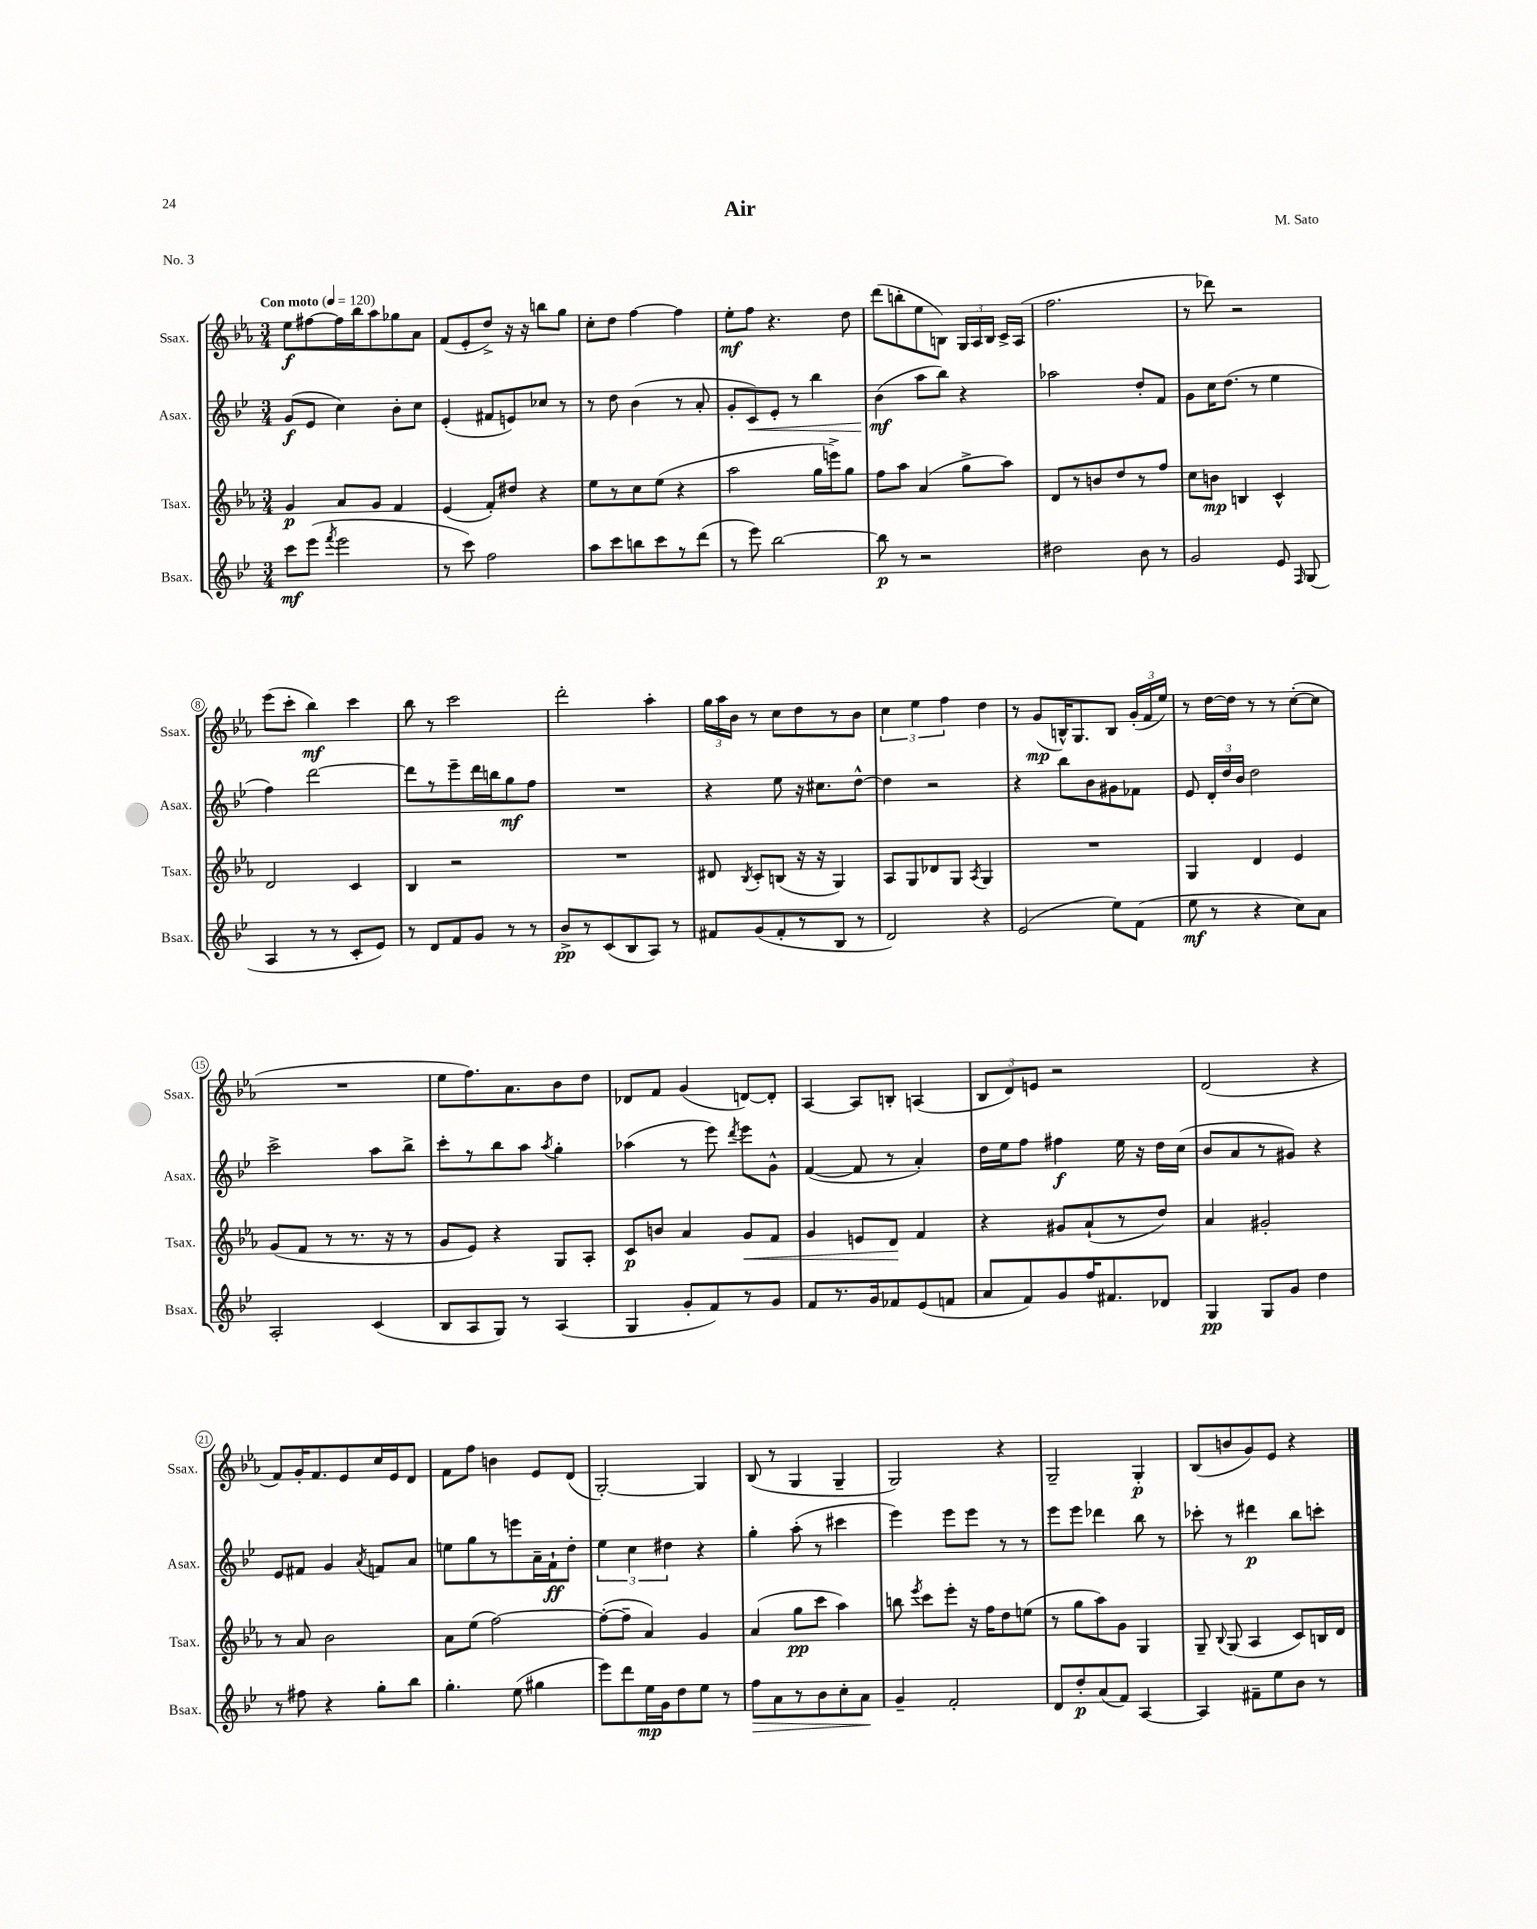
\header { title = "Air" composer = "M. Sato" piece = "No. 3" }
<<
\new StaffGroup <<
\new Staff = "s0" \with { instrumentName = "Ssax." shortInstrumentName = "Ssax." } {
    \clef treble \key ees \major \numericTimeSignature \time 3/4 \tempo "Con moto" 4 = 120
    \autoBeamOff ees''8[\f fis''8~ fis''16 bes''16 aes''8 ges''8 aes'8] |
    f'8[( ees'8-. d''8]->) r16 r16 b''8[ g''8] |
    c''8[-. d''8] f''4~ f''4 |
    ees''8[-.\mf f''8] r4. d''8 |
    d'''8[( b''8-. ees''8 b8]) \tuplet 3/2 { g16[ aes16 b16] } c'16[-> aes16]( |
    f''2. |
    r8 des'''8) r2 |
    ees'''8[( c'''8]-. bes''4\mf) c'''4 |
    bes''8 r8 c'''2 |
    d'''2-. aes''4-. |
    \tuplet 3/2 { g''16[ aes''16 bes'16] } r8 c''8[ d''8 r8 bes'8] |
    \tuplet 3/2 { c''4 ees''4 f''4 } d''4 |
    r8 g'8[\mp( b16-^) g8. b8] \tuplet 3/2 { g'16[-.( f'16 ees''16]) } |
    r8 d''16[~ d''16] r8 r8 c''8[~-.( c''8] |
    R2. |
    ees''8[ f''8.) aes'8. bes'8 d''8] |
    des'8[ f'8] g'4( d'8[~) d'8]-. |
    aes4~ aes8[ b8]-. a4( |
    \tuplet 3/2 { bes8[ d'8) e'8] } r2 |
    d'2( r4 |
    f'8[) g'16-. f'8. ees'8 c''16 ees'16 d'8] |
    f'8[ f''8] b'4 ees'8[ d'8]( |
    g2~-.) g4 |
    bes8( r8 g4 g4-- |
    g2) r4 |
    g2-- g4-.\p |
    bes8[( b'8 g'8) ees'8] r4 \bar "|." |
}
\new Staff = "s1" \with { instrumentName = "Asax." shortInstrumentName = "Asax." } {
    \clef treble \key bes \major \numericTimeSignature \time 3/4
    \autoBeamOff g'8[\f( ees'8] c''4) bes'8[-. c''8] |
    ees'4-.( fis'8[ e'8) ces''8] r8 |
    r8 d''8 bes'4( r8 a'8-. |
    g'8[-. c'8\<) ees'8]-. r8 bes''4 |
    bes'4\mf\!( a''8[ bes''8]) r4 |
    aes''2 d''8[-. f'8] |
    g'8[ c''16 d''8.]( r8 ees''4 |
    f''4) d'''2~ |
    d'''8[ r8 ees'''8-- d'''16 b''16 g''8\mf f''8] |
    R2. |
    r4 ees''8 r16 cis''8.[ d''8]~-^ |
    d''4 r2 |
    r4 bes''8[ bes'8 gis'8 fes'8] |
    ees'8 \tuplet 3/2 { d'16[-. d''16 bes'16] } d''2 |
    c'''2-> a''8[ bes''8]-> |
    c'''8[-. r8 bes''8 a''8] \acciaccatura { a''8 } g''4-. |
    aes''4( r8 ees'''8) \acciaccatura { d'''8 } ees'''8[ g'8]-^ |
    f'4~( f'8 r8 a'4-.) |
    d''16[ ees''16 f''8] fis''4\f ees''16 r16 d''16[ c''16]( |
    bes'8[ a'8 r8 gis'8]) r4 |
    ees'8[ fis'8] g'4 \acciaccatura { a'8 } f'8[ a'8] |
    e''8[ g''8 r8 e'''8 a'16-- f'16-!\ff d''8]-. |
    \tuplet 3/2 { ees''4 c''4 dis''4 } r4 |
    g''4-. a''8-.( r8 cis'''4 |
    ees'''4) ees'''8[ ees'''8] r8 r8 |
    ees'''8[ ees'''8] des'''4 bes''8 r8 |
    ces'''8-. r8 dis'''4\p bes''8[ c'''8]-. \bar "|." |
}
\new Staff = "s2" \with { instrumentName = "Tsax." shortInstrumentName = "Tsax." } {
    \clef treble \key ees \major \numericTimeSignature \time 3/4
    \autoBeamOff g'4\p aes'8[ g'8] f'4 |
    ees'4( f'8[-.) dis''8] r4 |
    ees''8[ r8 c''8 ees''8]( r4 |
    aes''2 g''16[ e'''16->) g''8] |
    f''8[ aes''8] aes'4( g''8[-> aes''8]) |
    d'8[ r8 b'8 d''8 r8 f''8] |
    c''8[ b'8]\mp b4 c'4-^ |
    d'2 c'4 |
    bes4 r2 |
    R2. |
    dis'8 \acciaccatura { bes8 } c'8[-. b8]( r16 r16 g4) |
    aes8[ g8 des'8 g8] \acciaccatura { aes8 } g4 |
    R2. |
    g4 d'4 ees'4 |
    g'8[( f'8] r8 r8. r16 r8 |
    g'8[ ees'8]) r4 g8[ aes8]-. |
    c'8[\p b'8] aes'4 g'8[\< f'8] |
    g'4 e'8[ d'8]\! f'4 |
    r4 gis'8[ aes'8-!( r8 d''8]) |
    aes'4 gis'2-. |
    r8 aes'8 bes'2 |
    aes'8[ ees''8]( f''2~) |
    f''8[~-.( f''8]-- aes'4) g'4 |
    aes'4( g''8[\pp c'''8] aes''4) |
    b''8 \acciaccatura { ees'''8 } c'''8[ ees'''8]-. r16 f''16[ d''8 e''8]( |
    r8 g''8[ aes''8) g'8] g4 |
    g8-- \appoggiatura { bes8 } g8( aes4 c'8[) b16 d'16] \bar "|." |
}
\new Staff = "s3" \with { instrumentName = "Bsax." shortInstrumentName = "Bsax." } {
    \clef treble \key bes \major \numericTimeSignature \time 3/4
    \autoBeamOff c'''8[\mf ees'''8]( \acciaccatura { f'''8 } ees'''2 |
    r8 c'''8) f''2 |
    a''8[ c'''8 b''8 c'''8 r8 d'''8]( |
    r8 ees'''8) bes''2~ |
    bes''8\p r8 r2 |
    dis''2 bes'8 r8 |
    g'2 ees'8 \grace { f16 } g8( |
    a4 r8 r8 c'8[-. ees'8]) |
    r8 d'8[ f'8 g'8] r8 r8 |
    bes'8[->\pp r8 c'8( bes8 a8]) r8 |
    fis'8[ g'8( fis'8-. r8 bes8] r8 |
    d'2) r4 |
    ees'2( ees''8[) f'8]( |
    ees''8\mf r8 r4 c''8[) a'8] |
    a2-. c'4( |
    bes8[ a8 g8]) r8 a4( |
    g4 g'8[-. f'8) r8 g'8] |
    f'8[ r8. g'16 fes'8 ees'8( f'8] |
    a'8[ f'8) g'8 f''16 fis'8. des'8] |
    g4\pp g8[ g'8] d''4 |
    r8 fis''8 r4 g''8[-. bes''8] |
    g''4.-. ees''8( gis''4 |
    ees'''8[) d'''8 ees''16\mp g'16 d''8 ees''8] r8 |
    f''8[\> a'8 r8 bes'8 c''8-. a'8]\! |
    g'4-- f'2-. |
    d'8[ d''8-.\p a'8( f'8]) a4~ |
    a4 fis'8[-- ees''8 bes'8] r8 \bar "|." |
}
>>
>>
\layout { \context { \Score \override BarNumber.stencil = #(make-stencil-circler 0.1 0.3 ly:text-interface::print) } }
